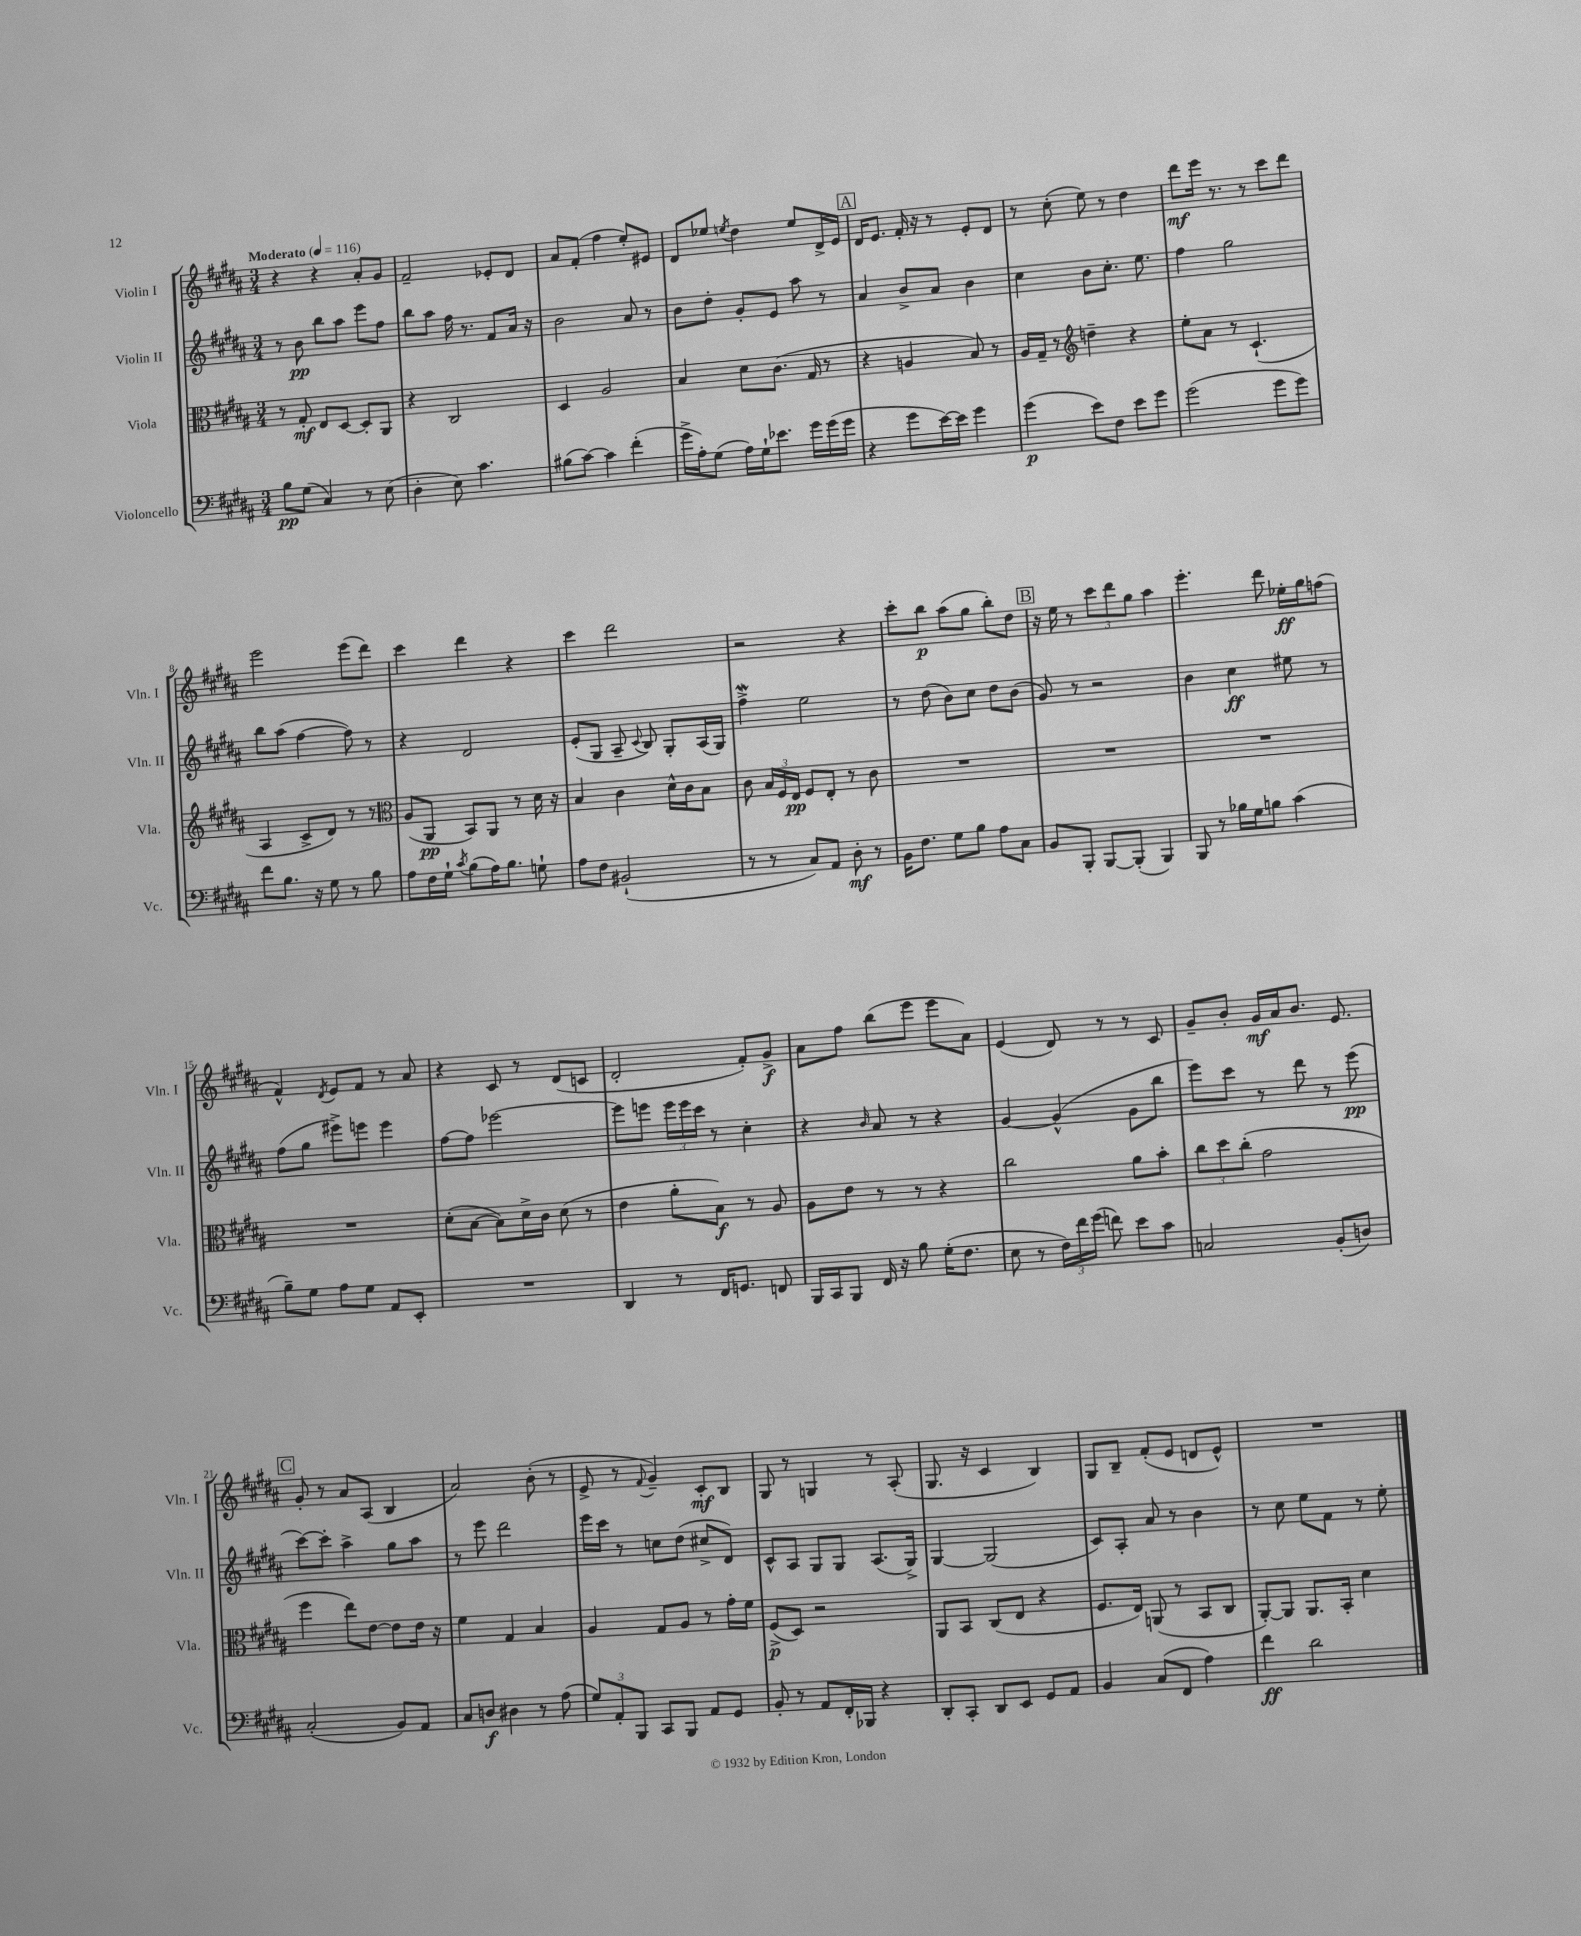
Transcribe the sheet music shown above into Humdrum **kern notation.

**kern	**kern	**kern	**kern
*staff4	*staff3	*staff2	*staff1
*clefF4	*clefC3	*clefG2	*clefG2
*k[f#c#g#d#a#]	*k[f#c#g#d#a#]	*k[f#c#g#d#a#]	*k[f#c#g#d#a#]
*M3/4	*M3/4	*M3/4	*M3/4
*MM116	*MM116	*MM116	*MM116
8B\L	8r	8r	4r
(8G#\J	8G#'/	8b\	.
4C#/)	8E/L	8bb\L	4r
.	[8D#/J	8aa#\J	.
8r	8D#'/]L	8eee\L	8a#'/L
(8E\	8AA#/J	8ff#\J	8g#/J
=	=	=	=
4D#'\	4r	8bb\L	2f#~/
.	.	8aa#\J	.
8E\)	2C#/	16ff#\	.
.	.	8.r	.
4.c#\	.	.	.
.	.	8f#/L	8e-'/L
.	.	16a#/Jk	8d#/J
.	.	16r	.
=	=	=	=
(8B#\L	4D#/	2b\	8a#/L
[8c#\J)	.	.	(8f#'/J
4c#\]	2A#/	.	4ff#\
(4f#'\	.	8a#/	8ee'/L)
.	.	8r	8e#/J
=	=	=	=
16g#^\LL	4B/	8b\L	8d#/L
16A#'\J)	.	.	.
(8G#\J	.	8dd#'\J	8ee-/J
.	.	.	8qee/
16A#\LL)	8d#\L	8g#'/L	4dd#\
16G#`\J	.	.	.
8.e-\J	(8.c#\J	8e/J	.
.	.	8aa#\	8ee/L
16g#\LL	16G#/	.	.
(16g#\	8r	8r	16d#^/L
16g#\JJ	.	.	16e/JJ
=	=	=	=
4r	4r	4a#/	16d#/LK
.	.	.	8.e/J
8g#\L	4A/	8b^/L	16f#'/
.	.	.	16r
[16e\L)	.	8a#/J	8r
16e\]JJ	.	.	.
4g#\	8B/)	4b\	8e'/L
.	8r	.	8d#/J
=	=	=	=
(4g#\	16A#/LL	4cc#\	8r
.	16G#~/JJ	.	.
.	8r	.	(8cc#'\
*	*clefG2	*	*
8e\L)	4dd~\	8b\L	8ee\)
8F#\J	.	8.cc#'\J	8r
8e\L	4r	.	4dd#\
.	.	8.ee\	.
8g#\J	.	.	.
=	=	=	=
(2g#\	8ee'\L	4ff#\	8ddd#\L
.	8a#\J	.	16eee\Jk
.	.	.	8.r
.	8r	2gg#\	.
.	(4.c#`/	.	8r
8g#\L	.	.	8ccc#\L
8g#\J)	.	.	8ddd#\J
=	=	=	=
8f#\L	4A#/	8bb\L	2eee\
8.B\J	.	(8aa#\J	.
.	8c#^/L	[4ff#\	.
16r	.	.	.
8G#\	8d#/J)	.	.
8r	8r	8ff#\])	(8eee\L
8B\	8r	8r	8ddd#\J)
=	=	=	=
*	*clefC3	*	*
8A#\L	(8A#/L	4r	4ccc#\
16F#\L	8AA#/J	.	.
16G#`\JJ	.	.	.
8qc#/	.	.	.
(8B\L	8BB/L)	2d#/	4ddd#\
16A#\K)	8AA#/J	.	.
8.B\J	.	.	.
.	8r	.	4r
8G`\	16d#\	.	.
.	16r	.	.
=	=	=	=
8A#\L	4B/	(8e'/L	4ccc#\
8F#\J	.	8G#/J	.
(2BB#`/	4c#\	8A#~/	2ddd#\
.	.	8qqc#/	.
.	.	8B/)	.
.	16d#^^\LL	8G#'/L	.
.	16c#\J	.	.
.	8B\J	(16A#/L	.
.	.	16G#/JJ)	.
=	=	=	=
8r	8c#\	4ff#^\	2r
8r	24B/LL	.	.
.	24F#/	.	.
.	24E/JJ	.	.
8C#/L)	8F#/L	2ee\	.
8AA#/J	8E'/J	.	.
8D#'\	8r	.	4r
8r	8c#\	.	.
=	=	=	=
16BB\LK	2.r	8r	8ccc#'\L
8.F#\J	.	.	.
.	.	(8dd#\	8bb\J
8G#\L	.	8b\L)	(8aa#\L
8B\J	.	8cc#\J	8gg#\J
8A#\L	.	8dd#\L	8bb'\L)
8C#\J	.	(8b\J	8dd#\J
=	=	=	=
8BB/L	2.r	8g#/)	16r
.	.	.	16ee\
8BBB'/J	.	8r	8r
[8BBB/L	.	2r	12ccc#\L
.	.	.	12ddd#\
(8BBB'/]J	.	.	.
.	.	.	12gg#\J
4BBB/)	.	.	4aa#\
=	=	=	=
8BBB/	2.r	4b\	4.eee'\
8r	.	.	.
16B-\LL	.	4cc#\	.
16G#\J	.	.	.
8B\J	.	.	8ddd#\
(4c#\	.	8ee#\	16ee-'\LL
.	.	.	16gg#\J
.	.	8r	(8ff\J
=	=	=	=
8B~\L)	2.r	(8ff#\L	4f#^^/)
8G#\J	.	8gg#\J	.
.	.	.	8qd#/
8A#\L	.	8eee#^\L)	8e/L
8G#\J	.	8eee\J	8f#/J
8AA#/L	.	4eee\	8r
8EE'/J	.	.	8a#/
=	=	=	=
2.r	(8d#'\L	[8ff#\L	4r
.	[8B\J	8ff#\]J	.
.	8B\]L)	[2eee-\	8c#/
.	16d#^\L	.	8r
.	16c#\JJ	.	.
.	(8d#\	.	(8d#/L
.	8r	.	8c/J
=	=	=	=
4DD#/	4e\	8eee-\]L	2d#'/
.	.	8eee\J	.
8r	8a#'\L	24eee\LL	.
.	.	24eee\	.
.	.	24ccc#\JJ	.
16FF#/LK	8B\J)	8r	.
8.GG/J	.	.	.
.	8r	4cc#'\	8f#'/L)
8FF/	8A#/	.	8g#^/J
=	=	=	=
16BBB/LL	8A#\L	4r	8a#\L
16CC#/J	.	.	.
8BBB/J	8e\J	.	8ff#\J
.	.	16qqb/	.
16FF#/	8r	8a#/	(8bb\L
16r	.	.	.
8B\	8r	8r	8eee\J
(16G#'\LK	4r	4r	8eee\L
8.F#\J	.	.	.
.	.	.	8a#\J)
=	=	=	=
8E\	2cc#\	[4g#/	(4e/
8r	.	.	.
24F#\LL)	.	(4g#^^/]	8d#/)
24f#\	.	.	.
(24g#\JJ	.	.	.
8f\)	.	.	8r
8e\L	8a#\L	8g#\L	8r
8c#\J	8b'\J	8bb\J	8c#/
=	=	=	=
2C/	12cc#\L	8eee\L)	8g#~/L
.	12dd#\	.	.
.	.	8ccc#\J	8b'/J
.	(12cc#'\J	.	.
.	2g#\	8r	16g#/LL
.	.	.	16a#/J
.	.	8ddd#\	8.b/J
(8BB'/L	.	8r	.
.	.	.	8.e/
8D/J)	.	(8eee\	.
=	=	=	=
(2C#'/	4ff#\	[8ccc#\L)	8g#'/
.	.	8ccc#'\]J	8r
.	8ee\L)	4aa#^\	8a#/L
.	[8e\J	.	(8A#/J
8BB/L)	8e\]L	8gg#\L	4B/
8AA#/J	16e\Jk	8aa#\J	.
.	16r	.	.
=	=	=	=
8C#/L	4f#\	8r	2a#/)
8D/J	.	8eee\	.
4D#\	4G#/	2ddd#\	.
8r	4B/	.	(8b'\
(8A#\	.	.	8r
=	=	=	=
12G#/L)	4A#/	16eee\LL	8e^/
.	.	16ccc#\JJ	.
12AA#'/	.	.	.
.	.	8r	8r
12BBB/J	.	.	.
.	.	.	8qqf#/
8CC#/L	8G#/L	8cc\L	4g#~/)
8BBB/J	8A#/J	(8dd#\J	.
8AA#/L	8r	8cc#^/L	8c#'/L
8GG#/J	16g#'\LL	8d#/J)	8B/J
.	16f#\JJ	.	.
=	=	=	=
8BB'/	(8F#^/L	8c#^^/L	8G#/
8r	8D#/J)	8A#/J	8r
8AA#/L	2r	8G#/L	4G/
16FF#'/L	.	8G#/J	.
16BBB-/JJ	.	.	.
4r	.	(8.A#/L	8r
.	.	.	(8A#'/
.	.	16G#^/Jk)	.
=	=	=	=
8DD#'/L	8AA#/L	[4G#/	8.G#/
8CC#'/J	8BB/J	.	.
.	.	.	16r
8DD#/L	(8C#/L	(2G#/]	4c#/
8EE/J	8E/J	.	.
8GG#/L	4r	.	4B/)
8AA#/J	.	.	.
=	=	=	=
4BB/	8.F#/L	8c#/L)	8G#/L
.	.	8A#'/J	8B~/J
.	16E/Jk)	.	.
(8C#/L	(8AA/	8a#/	(8f#'/L
8FF#/J	8r	8r	8e/J
4A#\)	8BB/L	4b\	8d/L
.	8C#/J	.	8e^^/J)
=	=	=	=
4f#\	[8AA#'/L)	8r	2.r
.	8AA#/]J	8cc#\	.
2d#\	8.AA#/L	8ee\L	.
.	.	8f#\J	.
.	16BB'/Jk	.	.
.	4d#\	8r	.
.	.	8ee'\	.
==	==	==	==
*-	*-	*-	*-
